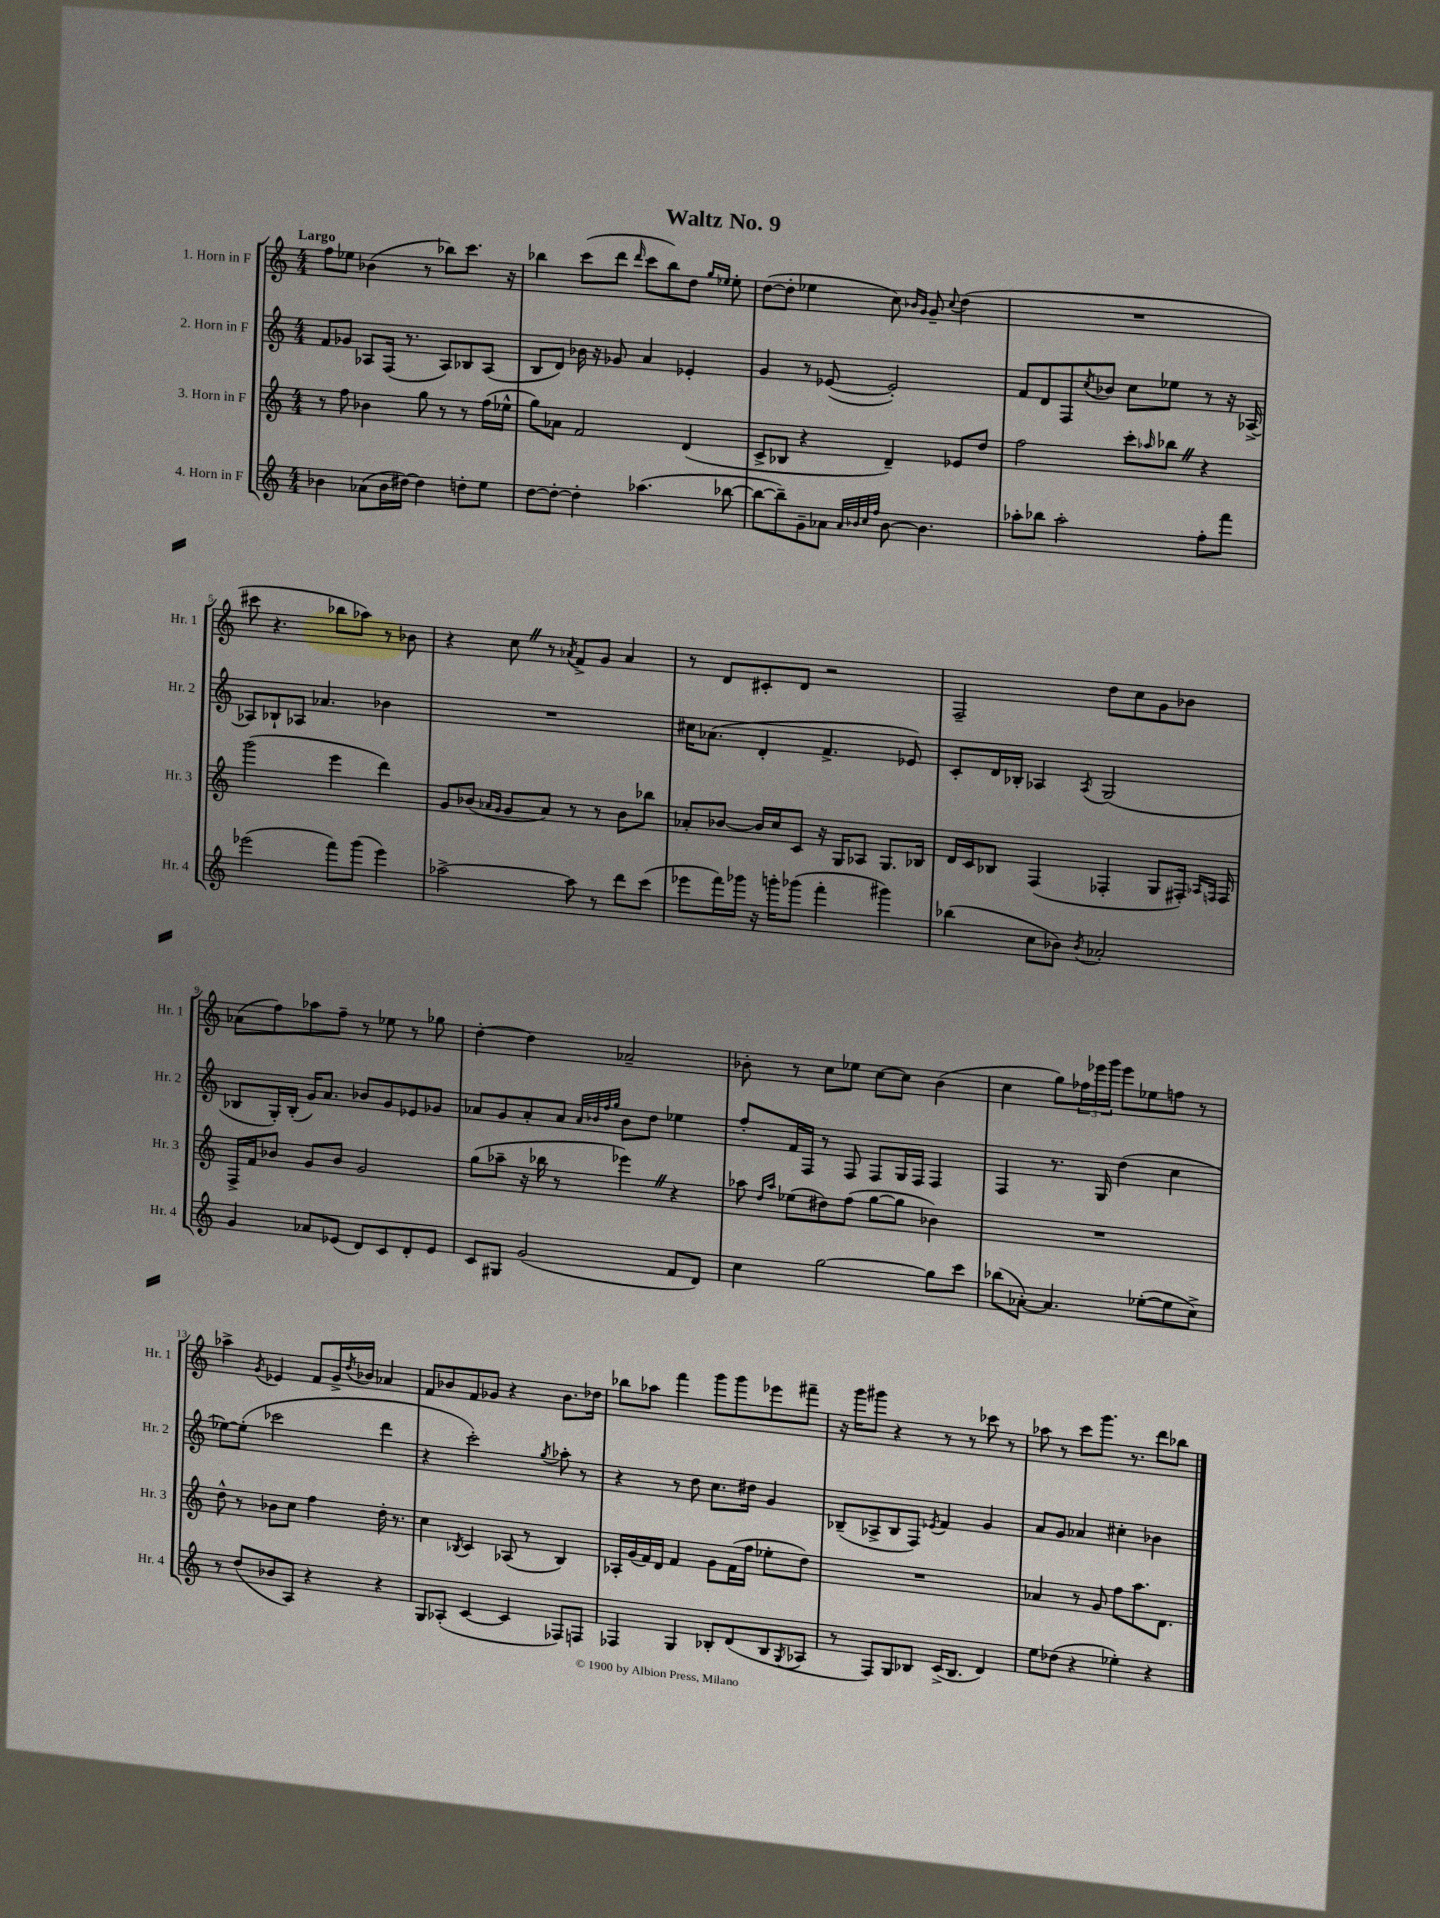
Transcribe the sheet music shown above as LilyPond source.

\header { title = "Waltz No. 9" }
<<
\new StaffGroup <<
\new Staff = "s0" \with { instrumentName = "1. Horn in F" shortInstrumentName = "Hr. 1" } {
    \clef treble \key c \major \numericTimeSignature \time 4/4 \tempo "Largo"
    f''8 ees''8 bes'4( r8 bes''8) c'''8. r16 |
    bes''4 c'''8( d'''8 \grace { d'''16 } c'''8 bes''8) d''8 \grace { g''16 ees''16 } ees''8-. |
    d''8~( d''8-. ees''4 c''8) \grace { bes'16 g'16 } g'8-- \appoggiatura { c''8 } d''4( |
    R1 |
    cis'''8 r4. bes''8 aes''8) r8 bes'8 |
    r4 c''8 \once \override BreathingSign.text = \markup { \musicglyph "scripts.caesura.straight" } \breathe r8 \acciaccatura { aes'8 } f'8-> g'8 aes'4 |
    r8 d'8 cis'8-. d'8 r2 |
    f2-- d''8 c''8 g'8 bes'8 |
    aes'8( f''8) aes''8 f''8-- r8 ees''8 r8 ges''8 |
    d''4~-. d''4 aes'2-- |
    bes'8-. r8 c''8 ees''8 c''8~ c''8 bes'4( |
    c''4 g''8) \tuplet 3/2 { fes''16 ees'''16 g'''16 } ees'''8 ees''8 f''8 r8 |
    aes''4-> \acciaccatura { g'8 } ees'4 f'8 g'16-> \acciaccatura { d''8 } bes'16 aes'4 |
    f'8 bes'8 f'8 ges'8 r4 bes'8. des''16 |
    bes''8 aes''8 f'''4 g'''8 g'''8 ees'''8 fis'''8-- |
    r16 g'''16 gis'''8 r4 r8 r8 ces'''8 r8 |
    aes''8 r8 c'''8 g'''8. r8. d'''8 bes''8 \bar "|." |
}
\new Staff = "s1" \with { instrumentName = "2. Horn in F" shortInstrumentName = "Hr. 2" } {
    \clef treble \key c \major \numericTimeSignature \time 4/4
    f'8 ges'8 aes8 f16( r8. aes8) bes8 aes8( |
    b8 d'8) bes'16 r16 ges'8 a'4 ees'4-. |
    g'4 r8 ees'8~( ees'2-.) |
    f'8 d'8 f8 \acciaccatura { c''8 } bes'8 c''8 ees''8 r8 r16 aes16~-> |
    aes8 bes8-! aes8 aes'4. bes'4 |
    R1 |
    cis''16 aes'8.( d'4-. f'4.-> ees'8) |
    c'8-. d'16 bes16-. aes4 \acciaccatura { aes8 } g2( |
    bes8 g16-.) bes16-.( g'16) a'8. bes'8 g'8 ees'8 ges'8 |
    aes'8 g'8 aes'8-. aes'8 \grace { aes'32 bes'32 f''32 g''32 } bes'8 d''8 ees''4 |
    f''8-. f'16 f16 r8 f8 f8 g16 f16 f4 |
    f4 r8. g16 d''4( c''4 |
    ees''8~) ees''8-.( ces'''2 d'''4 |
    r4 c'''2-.) \acciaccatura { g''8 } aes''8-. r8 |
    r4 r8 d''8 c''8. dis''16 g'4 |
    bes8--( aes8-> bes8 f8) \acciaccatura { ees'8 } f'4 g'4 |
    a'8 g'8 aes'4 cis''4-. bes'4 \bar "|." |
}
\new Staff = "s2" \with { instrumentName = "3. Horn in F" shortInstrumentName = "Hr. 3" } {
    \clef treble \key c \major \numericTimeSignature \time 4/4
    r8 f''8 bes'4 g''8 r8 r8 f''16( ees''16-^ |
    g''8) aes'8 f'2 d'4( |
    c'8-> bes8 r4 d'4--) ees'8 d''8 |
    f''2 c'''8-. \grace { aes''16 } bes''8 \once \override BreathingSign.text = \markup { \musicglyph "scripts.caesura.straight" } \breathe r4 |
    g'''2( e'''4 d'''4) |
    g'8 bes'8( \grace { aes'16 g'16 } g'8 aes'8) r8 r8 bes'8 bes''8 |
    aes'8-. bes'8~ bes'16 c''16 c'8 r16 g16 aes8 g8. bes16 |
    d'16 c'16 bes8 f4( fes4-. g8 fis16-.) \grace { aes16 f16 } f16 |
    f16-> f'16 bes'8 g'8 bes'8 g'2 |
    g''8( aes''8-- r16 bes''16 r8 ees'''4) \once \override BreathingSign.text = \markup { \musicglyph "scripts.caesura.straight" } \breathe r4 |
    aes''8 \grace { d''16 aes''16 } ees''8( dis''8) f''8( g''8~ g''8 bes'4) |
    R1 |
    d''8-^ r8 bes'8 c''8 f''4 d''16-. r8. |
    c''4 \acciaccatura { bes8 } c'4 aes8( r8 bes4) |
    aes16-. g'16( f'16) d'16 f'4 g'8 f'16( f''16 ees''8-. d''8) |
    R1 |
    aes'4 r8 g'8 f''8 a''8. d'8. \bar "|." |
}
\new Staff = "s3" \with { instrumentName = "4. Horn in F" shortInstrumentName = "Hr. 4" } {
    \clef treble \key c \major \numericTimeSignature \time 4/4
    bes'4 aes'8( bes'16 dis''16~) dis''4 d''8-. e''8 |
    d''8~ d''8~-. d''4-. aes''4.( bes''8~ |
    bes''8~ bes''8--) g'8-- aes'8 \grace { aes'32 bes'32 c''32 f''32 } bes'8~ bes'4. |
    aes''8-. bes''8 aes''2-. f''8-. f'''8 |
    ees'''2( f'''8) g'''8( ees'''4) |
    aes''2~-> aes''8 r8 d'''8 c'''8( |
    ees'''8 f'''16) ges'''16 r16 g'''16-. ges'''8( f'''4-. gis'''4) |
    bes''4( c''8 bes'8) \acciaccatura { bes'8 } aes'2-. |
    g'4 aes'8 ees'8( d'8) c'8 d'8-. ees'8 |
    c'8 gis8 g'2( f'8 d'8) |
    c''4 g''2~ g''8 c'''8 |
    bes''8( aes'8~-.) aes'4. ees''8~-.( ees''8 c''8->) |
    r8 d''8( bes'8 a8) r4 r4 |
    g8 aes8-.( c'4~ c'4 fes8) f8 |
    fes4 g4 bes8-. d'8( bes8 \acciaccatura { g8 } aes8 |
    r8 f8) g8 bes8 c'16->( bes8. d'4) |
    e''8 des''8( r4 ees''4-.) r4 \bar "|." |
}
>>
>>
